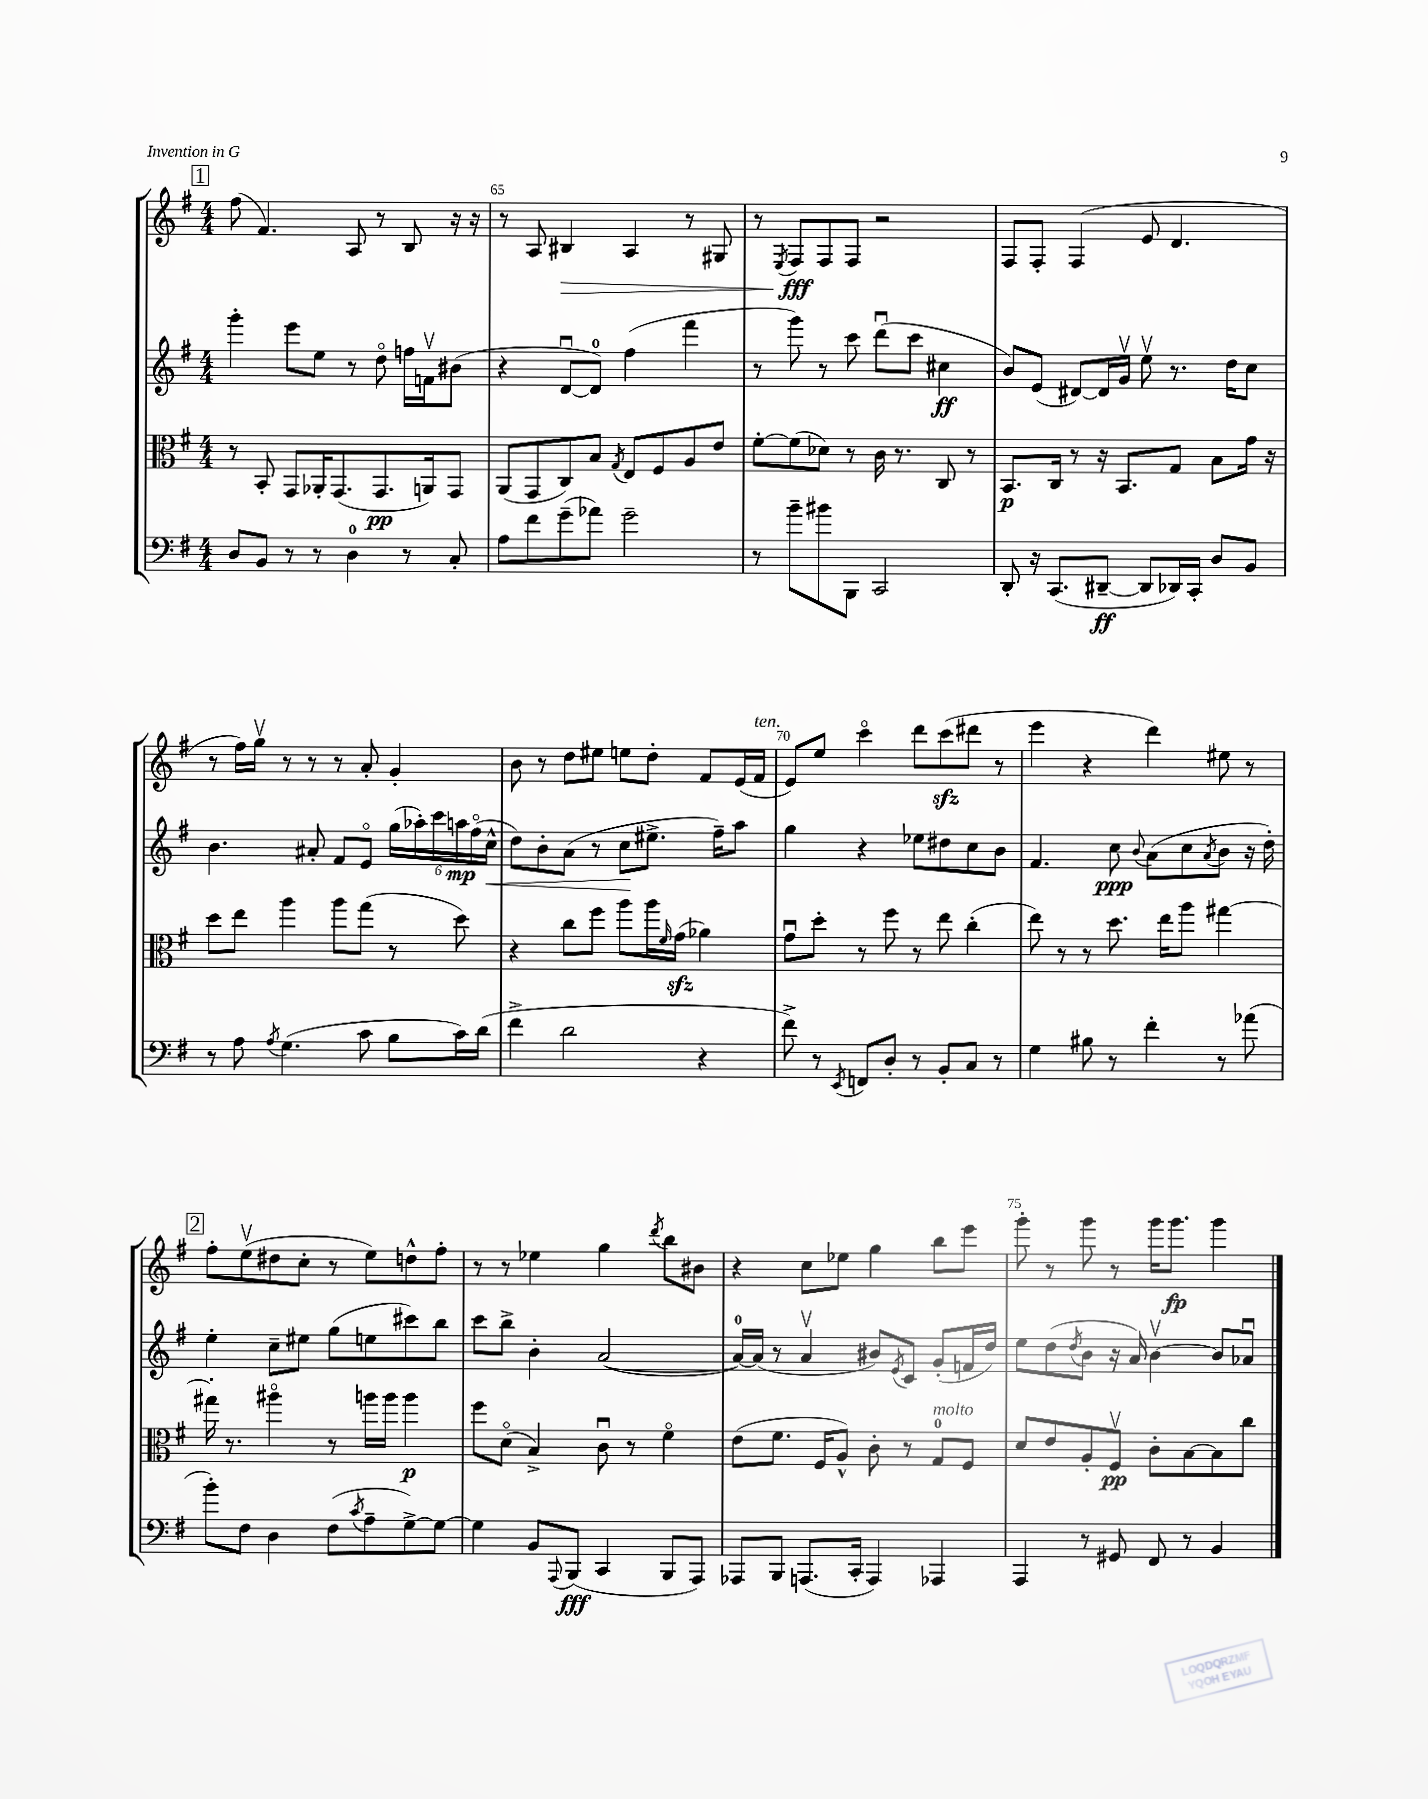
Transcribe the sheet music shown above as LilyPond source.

<<
\new StaffGroup <<
\new Staff = "s0" {
    \clef treble \key g \major \numericTimeSignature \time 4/4
    \mark \markup { \box "1" } fis''8( fis'4.) a8 r8 b8 r16 r16 |
    r8 a8 bis4\> a4 r8 gis8 |
    r8 \acciaccatura { e8 } fis8\fff\! fis8 fis8 r2 |
    fis8 fis8-. fis4( e'8 d'4. |
    r8 fis''16) g''16\upbow r8 r8 r8 a'8-. g'4-. |
    b'8 r8 d''8 eis''8 e''8 d''8-. fis'8 e'16( fis'16^\markup { \italic "ten." } |
    e'8) e''8 c'''4\flageolet d'''8 c'''8\sfz( dis'''8 r8 |
    e'''4 r4 d'''4) eis''8 r8 |
    \mark \markup { \box "2" } fis''8-. e''8\upbow( dis''8 c''8-. r8 e''8) d''8-^ fis''8-. |
    r8 r8 ees''4 g''4 \acciaccatura { d'''8 } b''8 bis'8 |
    r4 c''8 ees''8 g''4 b''8 e'''8 |
    g'''8-. r8 g'''8 r8 g'''16 g'''8.\fp g'''4 \bar "|." |
}
\new Staff = "s1" {
    \clef treble \key g \major \numericTimeSignature \time 4/4
    \mark \markup { \box "1" } g'''4-. e'''8 e''8 r8 d''8\flageolet f''16 f'16\upbow bis'8( |
    r4 d'8~\downbow d'8-0) fis''4( fis'''4 |
    r8 g'''8) r8 c'''8 d'''8\downbow( c'''8 cis''4\ff |
    b'8) e'8( dis'8~) dis'16 g'16\upbow e''8\upbow r8. d''16 c''8 |
    b'4. ais'8-. fis'8 e'8\flageolet \tuplet 6/4 { g''16( aes''16-.) c'''16 a''16\mp fis''16\flageolet( c''16-^\< } |
    d''8) b'8-. a'8( r8 c''8\! eis''8.-> fis''16--) a''8 |
    g''4 r4 ees''8 dis''8 c''8 b'8 |
    fis'4. c''8\ppp \appoggiatura { b'8 } a'8( c''8 \acciaccatura { a'8 } b'8 r16 d''16-.) |
    \mark \markup { \box "2" } e''4-. c''8-- eis''8 g''8( e''8 cis'''8) b''8 |
    c'''8 b''8-> b'4-. a'2~( |
    a'16-0~) a'16( r8 a'4\upbow bis'8) \acciaccatura { e'8 } c'8 g'8-.( f'16 d''16) |
    e''8 d''8( \acciaccatura { d''8 } b'8 r16 a'16) b'4~\upbow b'8 aes'8\downbow \bar "|." |
}
\new Staff = "s2" {
    \clef alto \key g \major \numericTimeSignature \time 4/4
    \mark \markup { \box "1" } r8 b,8-. g,8 aes,16-. g,8.( g,8.\pp a,16) g,8 |
    a,8( g,8 c8) b8 \acciaccatura { g8 } e8 fis8 a8 e'8 |
    fis'8~-. fis'8( des'8) r8 c'16 r8. c8 r8 |
    b,8.\p c16 r8 r16 b,8. g8 b8 g'16 r16 |
    d''8 e''8 a''4 a''8 g''8( r8 d''8) |
    r4 c''8 fis''8 a''8 a''16 \grace { fis'16 } g'16\sfz( aes'4) |
    g'8\downbow d''8-. r8 fis''8 r8 e''8 c''4-.( |
    e''8) r8 r8 d''8. e''16 a''8 gis''4~ |
    \mark \markup { \box "2" } gis''16-. r8. ais''4\flageolet r8 a''16 a''16 a''4\p |
    fis''8 d'8\flageolet( b4->) c'8\downbow r8 fis'4\flageolet |
    e'8( fis'8. fis16 a8-^) c'8-. r8 g8-0^\markup { \italic "molto" } fis8 |
    d'8 e'8 a8-. fis8\upbow\pp c'8-. b8~ b8 c''8 \bar "|." |
}
\new Staff = "s3" {
    \clef bass \key g \major \numericTimeSignature \time 4/4
    \mark \markup { \box "1" } d8 b,8 r8 r8 d4-0 r8 c8-. |
    a8 fis'8 g'8--( aes'8) g'2-- |
    r8 b'8-- bis'8 b,,8 c,2 |
    d,8-. r16 c,8.( dis,8~--\ff dis,8 des,16) c,16-. d8 b,8 |
    r8 a8 \acciaccatura { a8 } g4.( c'8 b8 c'16) d'16( |
    fis'4-> d'2 r4 |
    fis'8->) r8 \acciaccatura { e,8 } f,8 d8-. r8 b,8-. c8 r8 |
    g4 bis8 r8 fis'4-. r8 aes'8( |
    \mark \markup { \box "2" } b'8-.) fis8 d4 fis8( \acciaccatura { c'8 } a8-- g8~->) g8~ |
    g4 b,8 \appoggiatura { a,,8 } b,,8\fff( c,4 b,,8 a,,8) |
    aes,,8 b,,8 a,,8.( c,16-. a,,4) aes,,4 |
    a,,4 r8 gis,8 fis,8 r8 b,4 \bar "|." |
}
>>
>>
\layout { \context { \Score currentBarNumber = #64 \override BarNumber.break-visibility = ##(#f #t #t) barNumberVisibility = #(every-nth-bar-number-visible 5) } }
